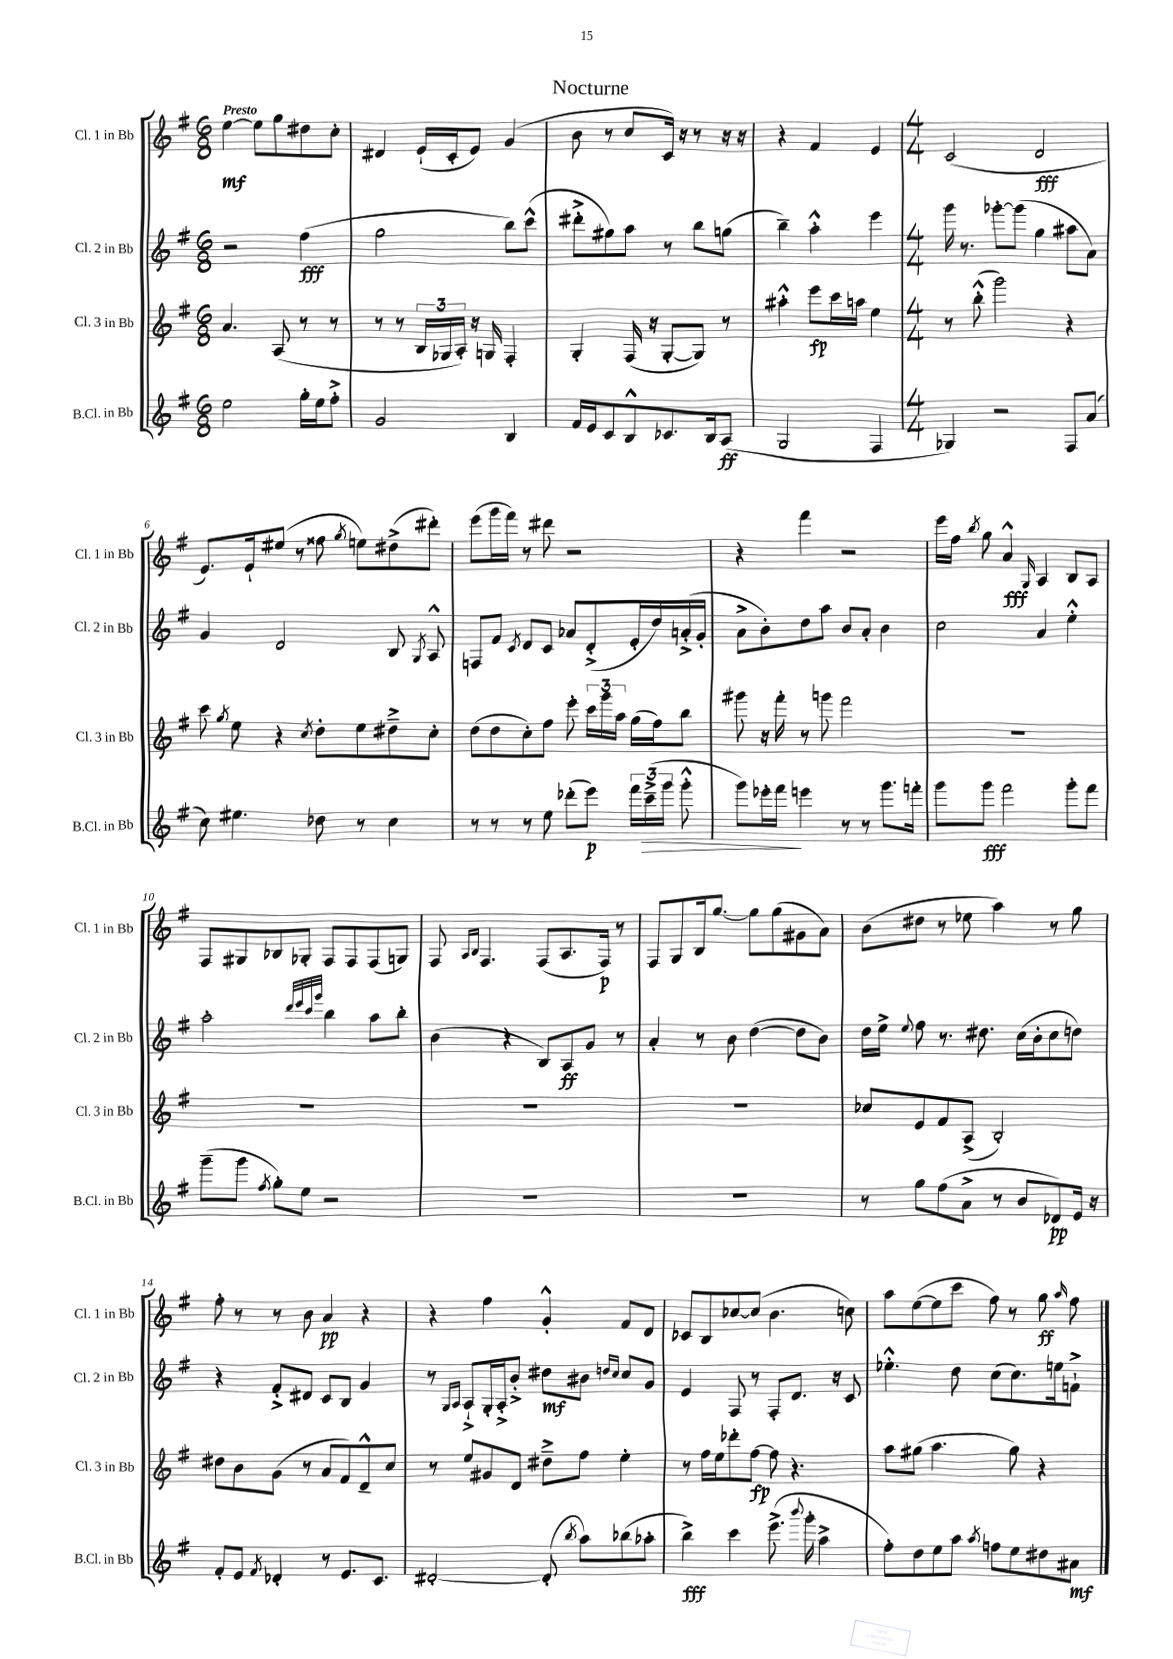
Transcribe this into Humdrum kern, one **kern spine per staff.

**kern	**dynam	**kern	**dynam	**kern	**dynam	**kern	**dynam
*part4	*part4	*part3	*part3	*part2	*part2	*part1	*part1
*staff4	*staff4	*staff3	*staff3	*staff2	*staff2	*staff1	*staff1
*I"B.Cl. in Bb	*	*I"Cl. 3 in Bb	*	*I"Cl. 2 in Bb	*	*I"Cl. 1 in Bb	*
*I'B.Cl. in Bb	*	*I'Cl. 3 in Bb	*	*I'Cl. 2 in Bb	*	*I'Cl. 1 in Bb	*
*clefG2	*	*clefG2	*	*clefG2	*	*clefG2	*
*k[f#]	*	*k[f#]	*	*k[f#]	*	*k[f#]	*
*M6/8	*	*M6/8	*	*M6/8	*	*M6/8	*
=1	=1	=1	=1	=1	=1	=1	=1
!	!	!	!	!	!	!LO:TX:a:B:t=Presto	!
2ee\	.	4.a/	.	2r	.	[4ee\	mf
.	.	.	.	.	.	8ee\L]	.
.	.	(8A/	.	.	.	8gg\	.
16gg'\LL	.	8r	.	(4ff#\	fff	8dd#X\	.
16ee\J	.	.	.	.	.	.	.
8ff#'^\J	.	8r	.	.	.	8cc'\J	.
=2	=2	=2	=2	=2	=2	=2	=2
2g/	.	8r	.	2gg\	.	4d#X/	.
.	.	8r	.	.	.	.	.
.	.	24B/LL	.	.	.	(16e`/LL	.
.	.	24G-X/	.	.	.	.	.
.	.	.	.	.	.	16c'/J	.
.	.	24A'/JJ)	.	.	.	.	.
.	.	16r	.	.	.	8e/J)	.
.	.	16Gn/	.	.	.	.	.
4B/	.	4F#'/	.	8bb\L)	.	(4g/	.
.	.	.	.	(8ccc^^\J	.	.	.
=3	=3	=3	=3	=3	=3	=3	=3
16f#/LL	.	4G'/	.	8ddd#X'^\L	.	8b\	.
16e/J	.	.	.	.	.	.	.
8c/	.	.	.	8gg#X\)	.	8r	.
8B^^/	.	(16F#/	.	8aa\J	.	8cc/L	.
.	.	16r	.	.	.	.	.
8.c-X/	.	[8G'/L	.	8r	.	16c/Jk)	.
.	.	.	.	.	.	16r	.
.	.	8G/J])	.	8bb\L	.	8r	.
16B/k	.	.	.	.	.	.	.
(8A/J	ff	8r	.	(8ggn\J	.	16r	.
.	.	.	.	.	.	16r	.
=4	=4	=4	=4	=4	=4	=4	=4
2G/	.	4aa#X'^^\	.	4bb~\)	.	4r	.
.	.	8eee\L	fp	4aa'^^\	.	4f#/	.
.	.	16ccc\L	.	.	.	.	.
.	.	16aan\JJ	.	.	.	.	.
4F#/	.	4ee\	.	4eee\	.	4e/	.
=5	=5	=5	=5	=5	=5	=5	=5
*M4/4	*	*M4/4	*	*M4/4	*	*M4/4	*
4G-X/)	.	8r	.	16ggg\	.	(2c/	.
.	.	.	.	8.r	.	.	.
.	.	(8bb'^^\	.	.	.	.	.
2r	.	2ggg\)	.	[8ggg-X'\L	.	.	.
.	.	.	.	(8ggg-\J]	.	.	.
.	.	.	.	4gg\	.	2d/	fff
8F#/L	.	4r	.	8aa#X\L	.	.	.
(8a/J	.	.	.	8a\J)	.	.	.
!!LO:LB:g=z
=6	=6	=6	=6	=6	=6	=6	=6
8cc\)	.	8ccc\	.	4g/	.	8.e/L)	.
.	.	8qgg/	.	.	.	.	.
4.ee#X\	.	8ee\	.	.	.	.	.
.	.	.	.	.	.	16e`/k	.
.	.	4r	.	2d/	.	(8ee#X/J	.
.	.	.	.	.	.	8r	.
.	.	8qcc/	.	.	.	.	.
8dd-X\	.	8dd'\L	.	.	.	8ff##X\	.
.	.	.	.	.	.	8qgg/	.
8r	.	8ee\	.	.	.	8een\L)	.
4cc\	.	8dd#X~^\	.	8B/	.	(8dd#X^\	.
.	.	.	.	8qG/	.	.	.
.	.	8cc'\J	.	8A^^/	.	8ddd#X'\J)	.
=7	=7	=7	=7	=7	=7	=7	=7
8r	.	(8dd\L	.	8Fn/L	.	(8eee\L	.
8r	.	8dd\	.	8f#/J	.	16ggg\L	.
.	.	.	.	.	.	16fff#\JJ)	.
.	.	.	.	8qc/	.	.	.
8r	.	8cc'\)	.	8d/L	.	8r	.
8ee\	.	8ff#\J	.	8c/J	.	8ddd#X\	.
(8ddd-X'\L	.	8eee'\	.	8a-X/L	.	2r	.
8eee\J)	p	24ccc\LL	.	(8d'^/	.	.	.
.	.	24ggg\	.	.	.	.	.
.	.	24aa\JJ	.	.	.	.	.
24fff#\LL	.	(16gg\LL	.	16e'/L	.	.	.
!	!LO:HP:b	!	!	!	!	!	!
(24ccc~^\	>	.	.	.	.	.	.
.	.	16ff#\J)	.	16dd/)	.	.	.
24ggg\JJ	.	.	.	.	.	.	.
8ggg'^^\	.	8bb\J	.	(16an'^/	.	.	.
.	.	.	.	16g'/JJ	.	.	.
=8	=8	=8	=8	=8	=8	=8	=8
8ggg\L)	.	8ggg#X\	.	8a^\L	.	4r	.
16eee-X'\L	.	16r	.	8b'\)	.	.	.
16fff#\JJ	.	16fff#'\	.	.	.	.	.
4eeen\	]	8r	.	8dd\	.	4fff#\	.
.	.	8gggn\	.	8aa\J	.	.	.
8r	.	2fff#\	.	8b/L	.	2r	.
8r	.	.	.	8a'/J	.	.	.
8.ggg\L	.	.	.	4b\	.	.	.
16fffn'\Jk	.	.	.	.	.	.	.
=9	=9	=9	=9	=9	=9	=9	=9
8ggg\L	.	1r	.	2cc\	.	16eee\LL	.
.	.	.	.	.	.	16ff#\JJ	.
.	.	.	.	.	.	8qbb/	.
8ggg\J	fff	.	.	.	.	8gg\	.
2fff#\	.	.	.	.	.	4a^^/	fff
.	.	.	.	.	.	16qqG/	.
.	.	.	.	4a/	.	4A/	.
8ggg'\L	.	.	.	4ee'^^\	.	8B/L	.
8fff#\J	.	.	.	.	.	8A/J	.
!!LO:LB:g=z
=10	=10	=10	=10	=10	=10	=10	=10
(8ggg~\L	.	1r	.	2aa'\	.	8F#/L	.
8ggg\J	.	.	.	.	.	8G#X/	.
8qff#/	.	.	.	.	.	.	.
8gg'\L)	.	.	.	.	.	8B-X/	.
8ee\J	.	.	.	.	.	8G-X'/J	.
.	.	.	.	32qqddd/LLL	.	.	.
.	.	.	.	32qqeee/	.	.	.
.	.	.	.	32qqccc/	.	.	.
.	.	.	.	32qqggg/JJJ	.	.	.
2r	.	.	.	4bb\	.	8F#/L	.
.	.	.	.	.	.	8F#/	.
.	.	.	.	8aa\L	.	(8F#/	.
.	.	.	.	8bb'\J	.	8Gn/J)	.
=11	=11	=11	=11	=11	=11	=11	=11
1r	.	1r	.	(4b\	.	8F#/	.
.	.	.	.	.	.	16qqA/LL	.
.	.	.	.	.	.	16qqB/JJ	.
.	.	.	.	.	.	4.F#/	.
.	.	.	.	4r	.	.	.
.	.	.	.	8B/L)	.	(8F#/L	.
.	.	.	.	8A/	ff	8.A/	.
.	.	.	.	8g/J	.	.	.
.	.	.	.	.	.	16F#/Jk)	p
.	.	.	.	8r	.	8r	.
=12	=12	=12	=12	=12	=12	=12	=12
1r	.	1r	.	4a'/	.	8F#/L	.
.	.	.	.	.	.	8G/	.
.	.	.	.	8r	.	16B/k	.
.	.	.	.	.	.	[8.gg/J	.
.	.	.	.	8b\	.	.	.
.	.	.	.	([4dd\	.	8gg\L]	.
.	.	.	.	.	.	(8gg\	.
.	.	.	.	8dd\L]	.	8g#X\	.
.	.	.	.	8b\J)	.	8a\J)	.
=13	=13	=13	=13	=13	=13	=13	=13
8r	.	8cc-X/L	.	16dd\LL	.	(8b\L	.
.	.	.	.	16ee^\JJ	.	.	.
.	.	.	.	8qqee/	.	.	.
8gg\L	.	8e/	.	8ff#\	.	8dd#X\J	.
(8ff#\	.	8f#/	.	8.r	.	8r	.
8a^\J	.	(8A^/J	.	.	.	8ee-X\	.
.	.	.	.	8.dd#X\	.	.	.
8r	.	2B'/)	.	.	.	4aa\)	.
8b/L	.	.	.	(16cc\LL	.	.	.
.	.	.	.	16b'\J	.	.	.
8d-X/)	pp	.	.	8cc\	.	8r	.
16e/Jk	.	.	.	8ddn\J)	.	8gg\	.
16r	.	.	.	.	.	.	.
!!LO:LB:g=z
=14	=14	=14	=14	=14	=14	=14	=14
8f#'/L	.	8dd#X\L	.	4r	.	8ff#'\	.
8e/J	.	8b\	.	.	.	8r	.
8qf#/	.	.	.	.	.	.	.
4d-X'/	.	(8g\J	.	8f#'^/L	.	8r	.
.	.	8r	.	8d#X/J	.	8b\	.
8r	.	8a/L	.	8c/L	.	4a/	pp
8.e/L	.	8f#/)	.	8B/J	.	.	.
.	.	8d~^^/	.	4g/	.	4r	.
8.c/J	.	.	.	.	.	.	.
.	.	8cc/J	.	.	.	.	.
=15	=15	=15	=15	=15	=15	=15	=15
[2d#X'/	.	8r	.	8r	.	4r	.
.	.	.	.	16qqG/LL	.	.	.
.	.	.	.	16qqA/JJ	.	.	.
.	.	8ee/L	.	8A`^/L	.	.	.
.	.	8g#X/	.	16G'/L	.	4ff#\	.
.	.	.	.	16A'^/J	.	.	.
.	.	8d/J	.	8b'^/J	.	.	.
(8d#'/]	.	8dd#X~^\L	.	8dd#X\L	mf	4g'^^/	.
8qbb/	.	.	.	.	.	.	.
8aa\L)	.	8ff#\J	.	8b#X\J	.	.	.
.	.	.	.	16qqddn/LL	.	.	.
.	.	.	.	16qqcc/JJ	.	.	.
(8bb-X\	.	4ee'\	.	8cc/L	.	8f#/L	.
8aa-X'\J	.	.	.	8g/J	.	8d/J	.
=16	=16	=16	=16	=16	=16	=16	=16
4bb^\)	fff	8r	.	4e/	.	8c-X/L	.
.	.	16ff#\LL	.	.	.	8B/	.
.	.	16ee\J	.	.	.	.	.
4ccc\	.	8ddd-X'\	.	8F#/	.	[8cc-X/	.
.	.	[8ff#\J	fp	8r	.	(8cc-/J]	.
(8.eee^\	.	8ff#\]	.	8F#'/L	.	4.b\	.
.	.	4.r	.	8.d/J	.	.	.
8qqbbb/	.	.	.	.	.	.	.
16ggg'\	.	.	.	.	.	.	.
4aa^\	.	.	.	.	.	.	.
.	.	.	.	16r	.	.	.
.	.	.	.	8c/	.	8ccn\)	.
=17	=17	=17	=17	=17	=17	=17	=17
8ff#'\L)	.	8aa\L	.	4.ee-X'^^\	.	8aa\L	.
8dd\	.	(8gg#X\J	.	.	.	([8ee\	.
8ee\	.	4.aa\	.	.	.	8ee\]	.
8aa\J	.	.	.	8dd\	.	8ccc\J	.
8qaa/	.	.	.	.	.	.	.
8ffn\L	.	.	.	(8cc\L	.	8ff#\)	.
8ee\	.	8gg#\)	.	8.cc\)	.	8r	.
8dd#X\	.	4r	.	.	.	8gg\	ff
.	.	.	.	16een\k	.	.	.
.	.	.	.	.	.	16qqaa/	.
8a#X\J	mf	.	.	8fn`^\J	.	8ff#\	.
==	==	==	==	==	==	==	==
*-	*-	*-	*-	*-	*-	*-	*-
